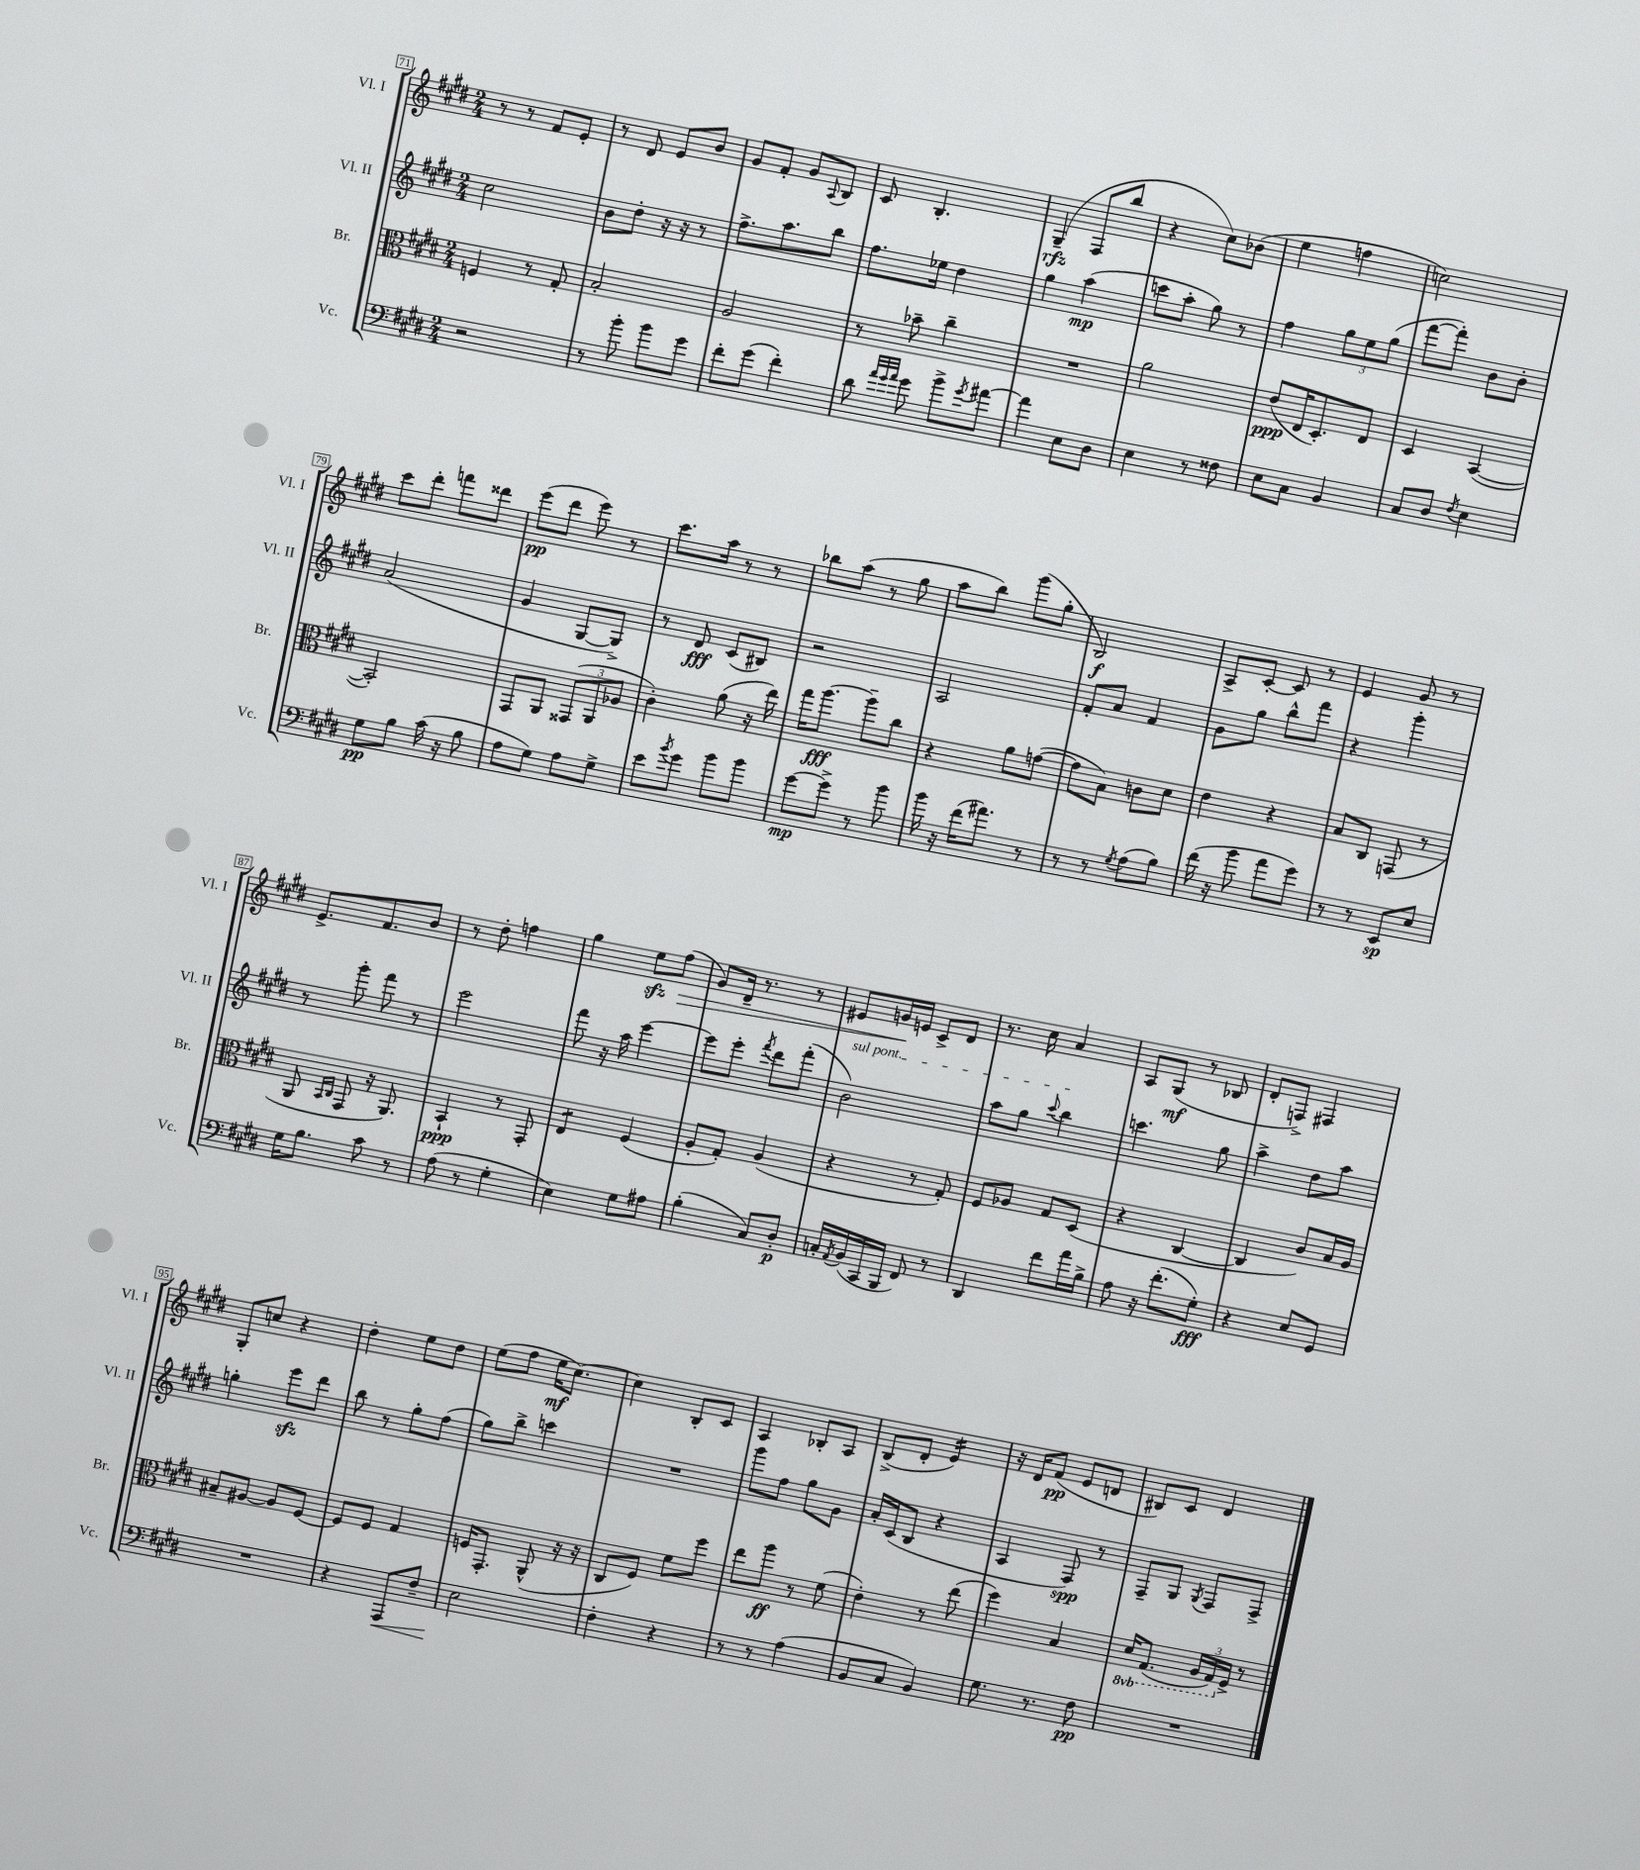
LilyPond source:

<<
\new StaffGroup <<
\new Staff = "s0" \with { instrumentName = "Vl. I" shortInstrumentName = "Vl. I" } {
    \clef treble \key e \major \numericTimeSignature \time 2/4
    r8 r8 fis'8 e'8-. |
    r8 dis'8 e'8 b'8 |
    gis'8 fis'8-. gis'8 \appoggiatura { a8 } b8 |
    cis'8 b4.-. |
    gis4--\rfz( fis8 b''8 |
    r4 cis''8) bes'8( |
    e''4 f''4 |
    c''2) |
    cis'''8 dis'''8-. f'''8 disis'''8 |
    e'''8\pp( dis'''8 e'''8) r8 |
    cis'''8. a''16 r8 r8 |
    bes''8 a''8( r8 gis''8 |
    a''8 b''8) gis'''8( gis''8-. |
    b2\f) |
    a8-> cis'8~-. cis'8 r8 |
    e'4 gis'8 r8 |
    e'8.-> fis'8. b'8 |
    r8 dis''8-. f''4 |
    gis''4 e''8\sfz fis''8\>( |
    gis'8) dis'16-- r8. r8 |
    eis'8 g'16\! e'16 cis'8-> dis'8 |
    r8. cis''16 a'4 |
    a8 gis8\mf( r8 bes8 |
    dis'8-. f8->) fis4 |
    gis8-. c''8 r4 |
    dis''4-. e''8 dis''8 |
    e''8( fis''8 e''16\mf cis''8.~) |
    cis''4 b8-. cis'8 |
    a4 bes8-. a8 |
    b8->( dis'8-. e'4:16) |
    r16 dis'16 fis'8\pp( e'8 d'8 |
    bis8) cis'8 dis'4 \bar "|." |
}
\new Staff = "s1" \with { instrumentName = "Vl. II" shortInstrumentName = "Vl. II" } {
    \clef treble \key e \major \numericTimeSignature \time 2/4
    cis''2 |
    b'8 dis''8-. r16 r16 r8 |
    fis''8.-> a''8. b''8 |
    fis''8. ees''16 dis''4 |
    gis''4 a''4\mp( |
    c'''8 a''8-. gis''8) r8 |
    fis''4 \tuplet 3/2 { gis''8 e''8 gis''8( } |
    fis'''8~ fis'''8-.) b'8 b'8-. |
    a'2( |
    gis'4 gis8~ gis8->) |
    r8 dis'8\fff cis'8( bis8) |
    r2 |
    a2 |
    fis'8-. a'8 fis'4 |
    gis'8 gis''8 b''8-^ fis'''8 |
    r4 gis'''4-. |
    r8 gis'''8-. fis'''8 r8 |
    e'''2 |
    fis'''8 r16 a''16 e'''4~ |
    e'''8 e'''8-. \acciaccatura { fis'''8 } dis'''8 fis'''8-.( |
    \once \override TextSpanner.bound-details.left.text = \markup { \italic "sul pont." } b'2\startTextSpan) |
    a''8 gis''8 \appoggiatura { cis'''8 } b''4\stopTextSpan |
    c'''4. gis''8 |
    a''4-> dis''8 a''8 |
    g''4-. e'''8\sfz dis'''8 |
    b''8 r8 gis''8-. fis''8( |
    gis''8) b''8-> c'''4 |
    R2 |
    gis'''8 fis''8 gis''8 gis'8 |
    a'16-. cis'16( b8 r4 |
    a4 fis8\spp) r8 |
    fis8-- gis8 \acciaccatura { gis8 } fis8 fis8-> \bar "|." |
}
\new Staff = "s2" \with { instrumentName = "Br." shortInstrumentName = "Br." } {
    \clef alto \key e \major \numericTimeSignature \time 2/4 \set Staff.ottavationMarkups = #ottavation-simple-ordinals
    f4 r8 gis8-. |
    b2-. |
    a2 |
    r8 bes'8-- cis''4-- |
    R2 |
    a'2 |
    e'8\ppp( e16 dis8.-.) e8 |
    dis4 b,4~( |
    b,2-.) |
    gis,8 a,8 \tuplet 3/2 { gisis,8( a,8 aes8 } |
    cis'4-.) a'8( r16 e''16) |
    gis''16 a''8.~\fff a''8-- cis''8 |
    r4 a'8 g'8~( |
    g'8 b8) c'8 dis'8 |
    e'4 r4 |
    b8 cis8 g,8( r8 |
    a,8 \grace { b,16 cis16 } gis,8 r16 a,8.) |
    b,4-!\ppp r8 gis,8-. |
    e4:8 fis4( |
    a8-. gis8-.) a4( |
    r4 r8 gis8-.) |
    fis8 aes8 gis8 dis8( |
    r4 cis4~ |
    cis4 cis'8) b16 a16 |
    bis8-- ais8~ ais8 fis8~ |
    fis8 fis8 gis4 |
    f16 gis,8.-. a,8-^( r16 r16 |
    cis8 fis8) fis'8 fis''8 |
    e''8 a''8\ff r8 fis'8( |
    e'4-.) r8 e''8( |
    fis''4) b4 |
    \ottava #-1 dis16 gis,8.( \tuplet 3/2 { a,16 gis,16) \ottava #0 fis16-> } r8 \bar "|." |
}
\new Staff = "s3" \with { instrumentName = "Vc." shortInstrumentName = "Vc." } {
    \clef bass \key e \major \numericTimeSignature \time 2/4
    r2 |
    r8 b'8-. b'8 gis'8 |
    fis'8-. gis'8( fis'4-.) |
    dis'8 \grace { a'32 gis'32 a'32 } gis'8 b'8-> \acciaccatura { gis'8 } ais'8~ |
    ais'4 e8 dis8 |
    e4 r8 fisis8 |
    e8 cis8 b,4 |
    cis8 dis8 \acciaccatura { fis8 } e4 |
    gis8\pp b8 cis'16( r16 b8 |
    a8 gis8) a8 gis8-> |
    e'8 \acciaccatura { b'8 } gis'8 b'8 b'8 |
    gis'8~\mp gis'8-> r8 b'8 |
    b'16 r16 fis'16( ais'8.) r8 |
    r8 r8 \acciaccatura { gis8 } a8( b8) |
    fis'16( r16 b'8 a'8 gis'8) |
    r8 r8 e,8\sp e8 |
    gis16 b8. cis'8 r8 |
    a8( r8 gis4-. |
    e4) gis8 ais8 |
    b4-.( cis8) dis8-.\p |
    c16-. \acciaccatura { a,8 } b,16( cis,16 b,,16 fis,8) r8 |
    dis,4 fis'8 a'16 b16-> |
    a8 r16 fis'8.-.( gis8-.\fff) |
    r4 e8 gis,8 |
    R2 |
    r4 a,,8\< fis8-- |
    e2\! |
    fis4-. r4 |
    r8 r8 a4( |
    b,8 cis8 b,4) |
    gis8. r8. fis8\pp |
    R2 \bar "|." |
}
>>
>>
\layout { \context { \Score currentBarNumber = #71 \override BarNumber.stencil = #(make-stencil-boxer 0.1 0.3 ly:text-interface::print) } }
